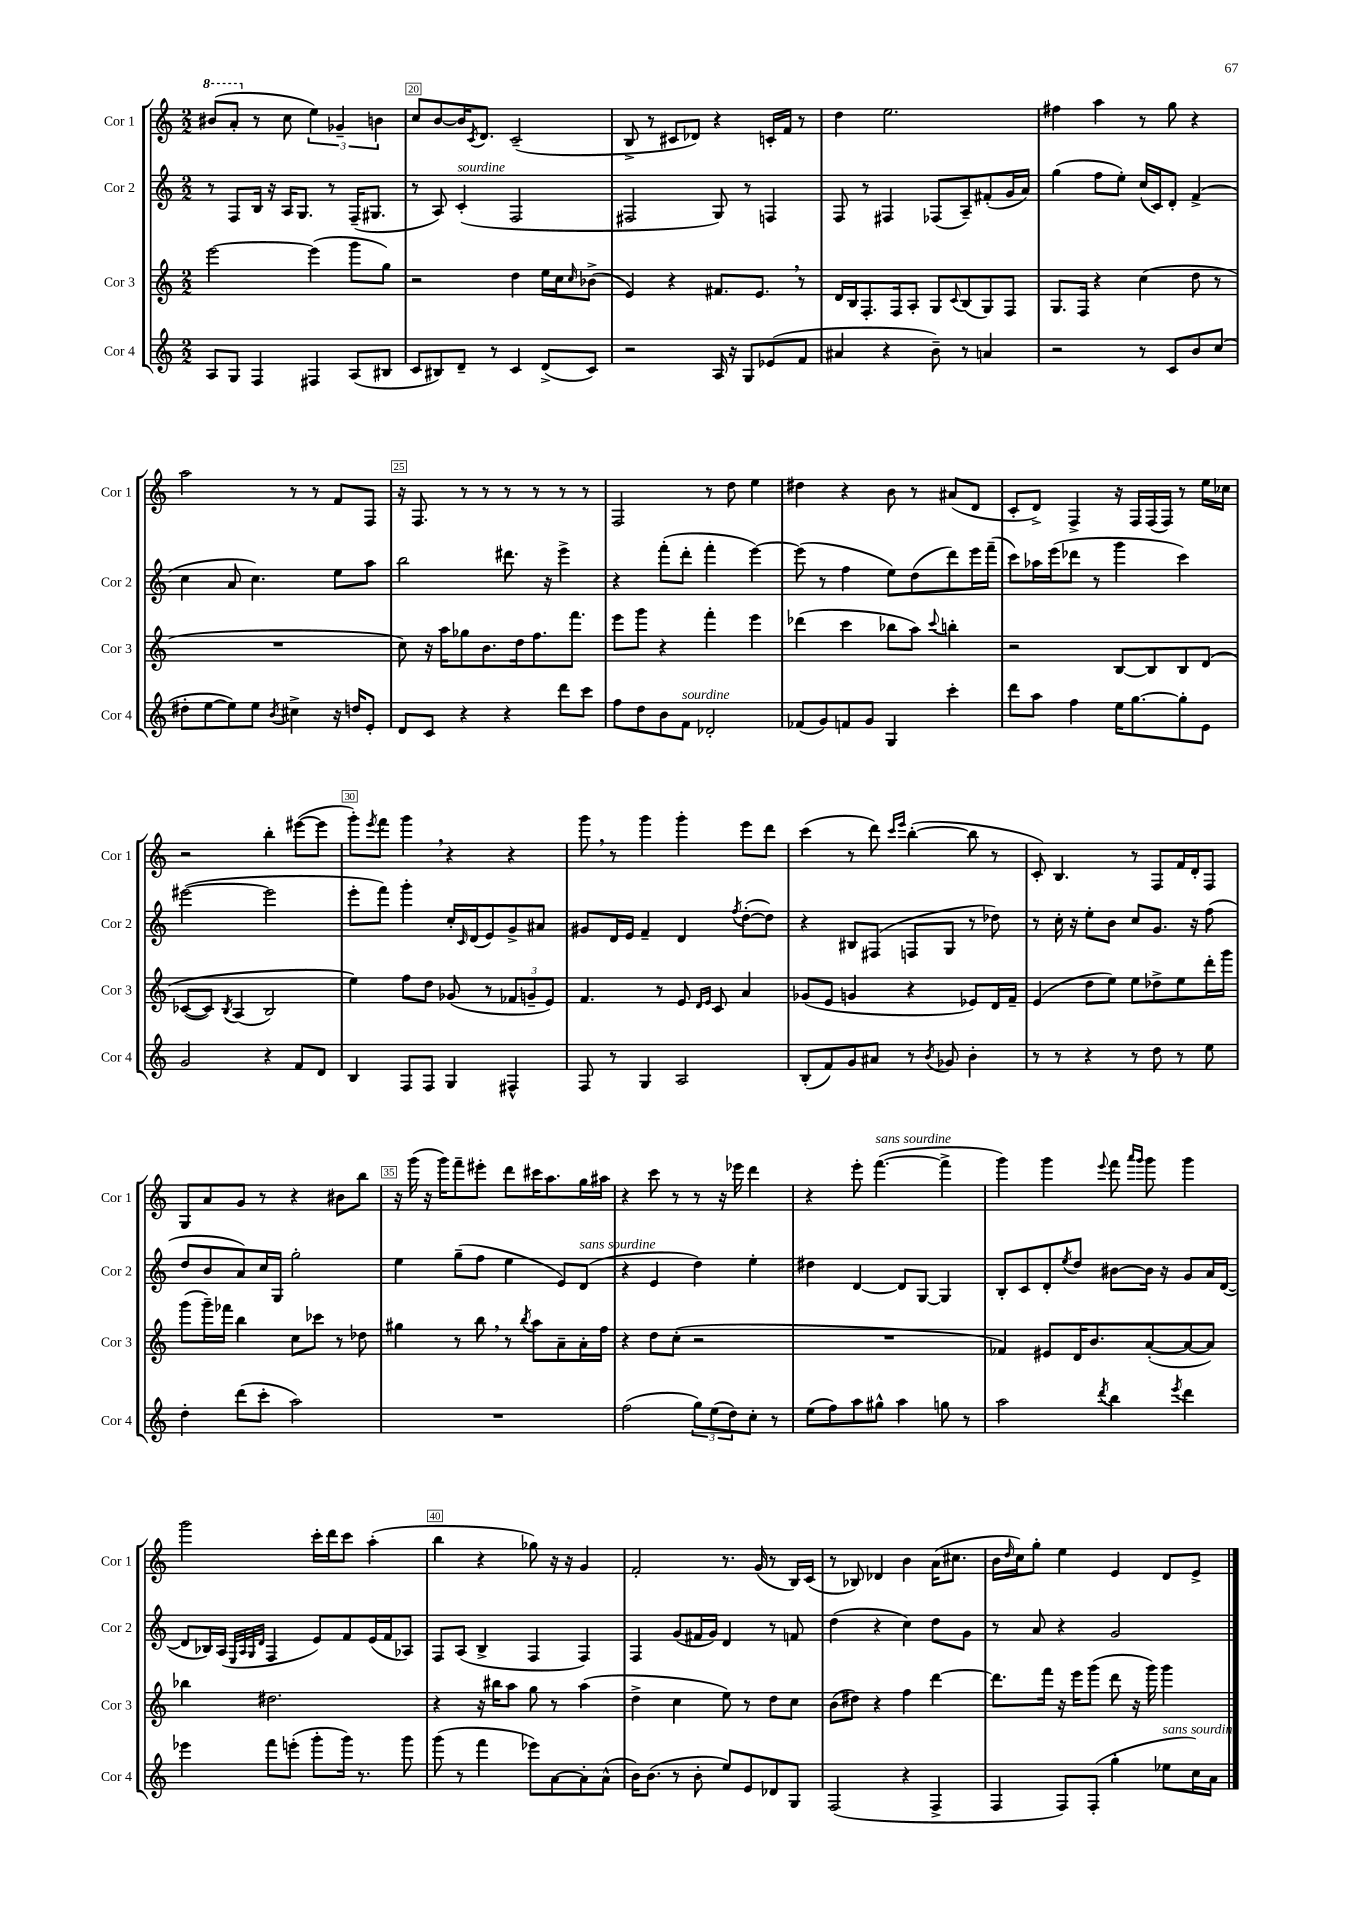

**kern	**kern	**kern	**kern
*staff4	*staff3	*staff2	*staff1
*clefG2	*clefG2	*clefG2	*clefG2
*k[]	*k[]	*k[]	*k[]
*M2/2	*M2/2	*M2/2	*M2/2
8A	[2eee	8r	(8bb#
8G	.	8F	8aa'
4F	.	16B	8r
.	.	16r	.
.	.	16A	8cc
.	.	8.G	.
4F#	(4eee]	.	6ee)
.	.	8r	.
.	.	.	6g-~
(8A	8ggg	(16F~	.
.	.	8.G#	.
.	.	.	6b
8B#	8gg)	.	.
=	=	=	=
8c	2r	8r	8cc
8B#)	.	8A)	[8b
8d~	.	(4c'	16b]
.	.	.	8qc
.	.	.	8.d
8r	.	.	.
4c	4dd	2F	(2c~
(8d^	16ee	.	.
.	16cc	.	.
.	16qqcc	.	.
8c)	(8b-^	.	.
=	=	=	=
2r	4e)	2F#	8B^
.	.	.	8r
.	4r	.	8c#
.	.	.	8d-)
16A	8.f#	8G)	4r
16r	.	.	.
8G	.	8r	.
.	8.e	.	.
(8e-	.	4F	16c'
.	.	.	16f
8f	8r	.	8r
=	=	=	=
4a#	16d	8F	4dd
.	16B	.	.
.	8.F'	8r	.
4r	.	4F#	2.ee
.	16F	.	.
.	8A'	.	.
8b~)	8G	(8F-	.
.	8qqc	.	.
8r	(8B	8A~)	.
4a	8G)	(8f#'	.
.	8F	16g	.
.	.	16a)	.
=	=	=	=
2r	8.G	(4gg	4ff#
.	16F	.	.
.	4r	8ff	4aa
.	.	8ee')	.
8r	(4cc	(16cc	8r
.	.	16c)	.
8c	.	8d'	8gg
8b	8dd	(4f^	4r
(8cc	8r	.	.
=	=	=	=
8dd#'	1r	4cc	2aa
[8ee	.	.	.
8ee])	.	8a	.
8ee	.	4.cc)	.
8qb	.	.	.
4cc#^	.	.	8r
.	.	.	8r
16r	.	8ee	8f
16dd	.	.	.
8e'	.	8aa	8F
=	=	=	=
8d	8cc)	2bb	16r
.	.	.	8.F
8c	16r	.	.
.	16aa	.	.
4r	8gg-	.	8r
.	8.b	.	8r
4r	.	8.ddd#	8r
.	16dd	.	.
.	8.ff	.	8r
.	.	16r	.
8ddd	.	4eee^	8r
.	8.fff	.	.
8ccc	.	.	8r
=	=	=	=
8ff	8eee	4r	2F
8dd	8ggg	.	.
8b	4r	(8fff'	.
8f	.	8ddd'	.
2d-'	4fff'	4fff'	8r
.	.	.	8dd
.	4eee	[4eee)	4ee
=	=	=	=
(8f-	(4ddd-	(8eee]	4dd#
8g)	.	8r	.
8f	4ccc	4ff	4r
8g	.	.	.
4G	8bb-	8ee)	8b
.	8aa)	(8dd	8r
.	8qqccc	.	.
4ccc'	4bb'	8ddd)	(8a#
.	.	16eee	8d
.	.	(16fff~	.
=	=	=	=
8ddd	2r	8ccc)	8c'
8aa	.	16aa-	8d^)
.	.	(16eee	.
4ff	.	8ddd-	4F^
.	.	8r	.
16ee	[8B	4ggg	16r
[8.gg	.	.	16F
.	8B]	.	(16F
.	.	.	16F)
8gg']	8B	4ccc)	8r
8e	&(8d	.	16ee
.	.	.	16cc-
=	=	=	=
2g	([8c-	([2eee#	2r
.	8c-])	.	.
.	8qB	.	.
.	(4A	.	.
4r	2B)	2eee#]	4bb'
8f	.	.	([8eee#
8d	.	.	8eee#]
=	=	=	=
4B	4ee&)	8eee'	8ggg')
.	.	.	8qeee
.	.	8fff)	8fff
8F	8ff	4ggg'	4ggg
8F	8dd	.	.
4G	(8g-	16cc'	4r
.	.	16qqc	.
.	.	(16d	.
.	8r	8e)	.
4F#^^	12f-	8g^	4r
.	12g~	.	.
.	.	8a#	.
.	12e)	.	.
=	=	=	=
8F	4.f	8g#	8ggg
8r	.	16d	8r
.	.	16e	.
4G	.	4f~	4ggg
.	8r	.	.
2A	8e	4d	4ggg'
.	16qqd	.	.
.	16qqe	.	.
.	8c	.	.
.	.	8qff	.
.	4a	([8dd'	8eee
.	.	8dd])	8ddd
=	=	=	=
(8B'	(8g-	4r	(4ccc
8f)	8e	.	.
8g	4g	8B#	8r
8a#	.	(8F#	8ddd)
.	.	.	16qqccc
.	.	.	16qqeee
8r	4r	8F	([4bb'
8qb	.	.	.
8g-	.	8G	.
4b'	8e-)	8r	8bb]
.	16d	8dd-)	8r
.	16f~	.	.
=	=	=	=
8r	(4e	8r	8c')
8r	.	16cc'	4.B
.	.	16r	.
4r	8dd	8ee'	.
.	8ee)	8b	.
8r	8ee	8cc	8r
8dd	8dd-^	8.g	8F
8r	8ee	.	16f
.	.	16r	16d'
8ee	16ddd'	(8ff	8F
.	16ggg	.	.
=	=	=	=
4dd'	(8ggg	8dd	8G
.	16ggg~)	8b	8a
.	16fff-	.	.
(8ddd	4bb	8a)	8g
8ccc'	.	16cc	8r
.	.	16G	.
2aa)	8cc	2gg'	4r
.	8ccc-	.	.
.	8r	.	8b#
.	8dd-	.	8bb
=	=	=	=
1r	4gg#	4ee	16r
.	.	.	(16ggg
.	.	.	16r
.	.	.	16ggg)
.	8r	(8gg~	8fff~
.	8bb	8ff	8eee#'
.	8r	4ee	8ddd
.	8qbb	.	.
.	8aa	.	16ccc#
.	.	.	8.aa
.	8a~	8e)	.
.	16a'	(8d	16gg
.	16ff	.	16aa#
=	=	=	=
(2ff	4r	4r	4r
.	8dd	4e	8ccc
.	(8cc'	.	8r
12gg)	2r	4dd)	8r
(12ee	.	.	.
.	.	.	16r
12dd)	.	.	.
.	.	.	16eee-
8cc'	.	4ee'	4ddd
8r	.	.	.
=	=	=	=
(8ee	1r	4dd#	4r
8ff)	.	.	.
8aa	.	[4d	8eee'
8gg#^^	.	.	([4.fff
4aa	.	8d]	.
.	.	[8G	.
8gg	.	4G]	4fff^]
8r	.	.	.
=	=	=	=
2aa	4f-)	8B'	4ggg)
.	.	8c	.
.	8e#	8d'	4ggg
.	.	8qee	.
.	16d	8dd	.
.	8.b	.	.
8qddd	.	.	8qqeee
4bb	.	[8b#	8fff
.	.	.	16qqaaa
.	.	.	16qqggg
.	([8a'	16b#]	8ggg
.	.	16r	.
8qeee	.	.	.
4ddd	8a_	8g	4ggg
.	8a])	16a	.
.	.	([16d	.
=	=	=	=
4eee-	4bb-	8d]	2ggg
.	.	16B-)	.
.	.	(16A	.
.	.	32qqE	.
.	.	32qqA	.
.	.	32qqG	.
.	.	32qqd	.
8fff	2.dd#	4F	.
(8eee'	.	.	.
8ggg'	.	8e)	16ccc'
.	.	.	16ddd
16ggg)	.	8f	8ccc
8.r	.	.	.
.	.	(16e	(4aa'
.	.	16f	.
8ggg	.	8A-)	.
=	=	=	=
(8ggg	4r	8F	4bb
8r	.	(8A	.
4fff	16r	4B^	4r
.	16bb#	.	.
.	8aa	.	.
8eee-)	8gg	4F	8gg-)
[8a	8r	.	16r
.	.	.	16r
8a']	(4aa	4F)	4g
(8a^^	.	.	.
=	=	=	=
16b)	4dd^	4F	2f'
(8.b	.	.	.
8r	4cc	(8g	.
8b'	.	16f#	.
.	.	16g)	.
8ee)	8ee)	4d	8.r
8e	8r	.	.
.	.	.	(16g
8d-	8dd	8r	8r
8G	8cc	8f	16B)
.	.	.	(16c
=	=	=	=
(2F	(8b	(4dd	8r
.	8dd#)	.	8B-)
.	4r	4r	4d-
4r	4ff	4cc)	4b
4F^	[4ddd	8dd	(16a
.	.	.	8.cc#
.	.	8g	.
=	=	=	=
4F	8.ddd]	8r	16b
.	.	.	16qqdd
.	.	.	16cc)
.	.	8a	8gg'
.	16fff	.	.
8F)	16r	4r	4ee
.	16eee	.	.
(8F'	(8ggg	.	.
4gg'	8ddd	2g	4e
.	16r	.	.
.	16ggg)	.	.
8ee-	4ggg	.	8d
16cc)	.	.	8e^
16a	.	.	.
==	==	==	==
*-	*-	*-	*-
